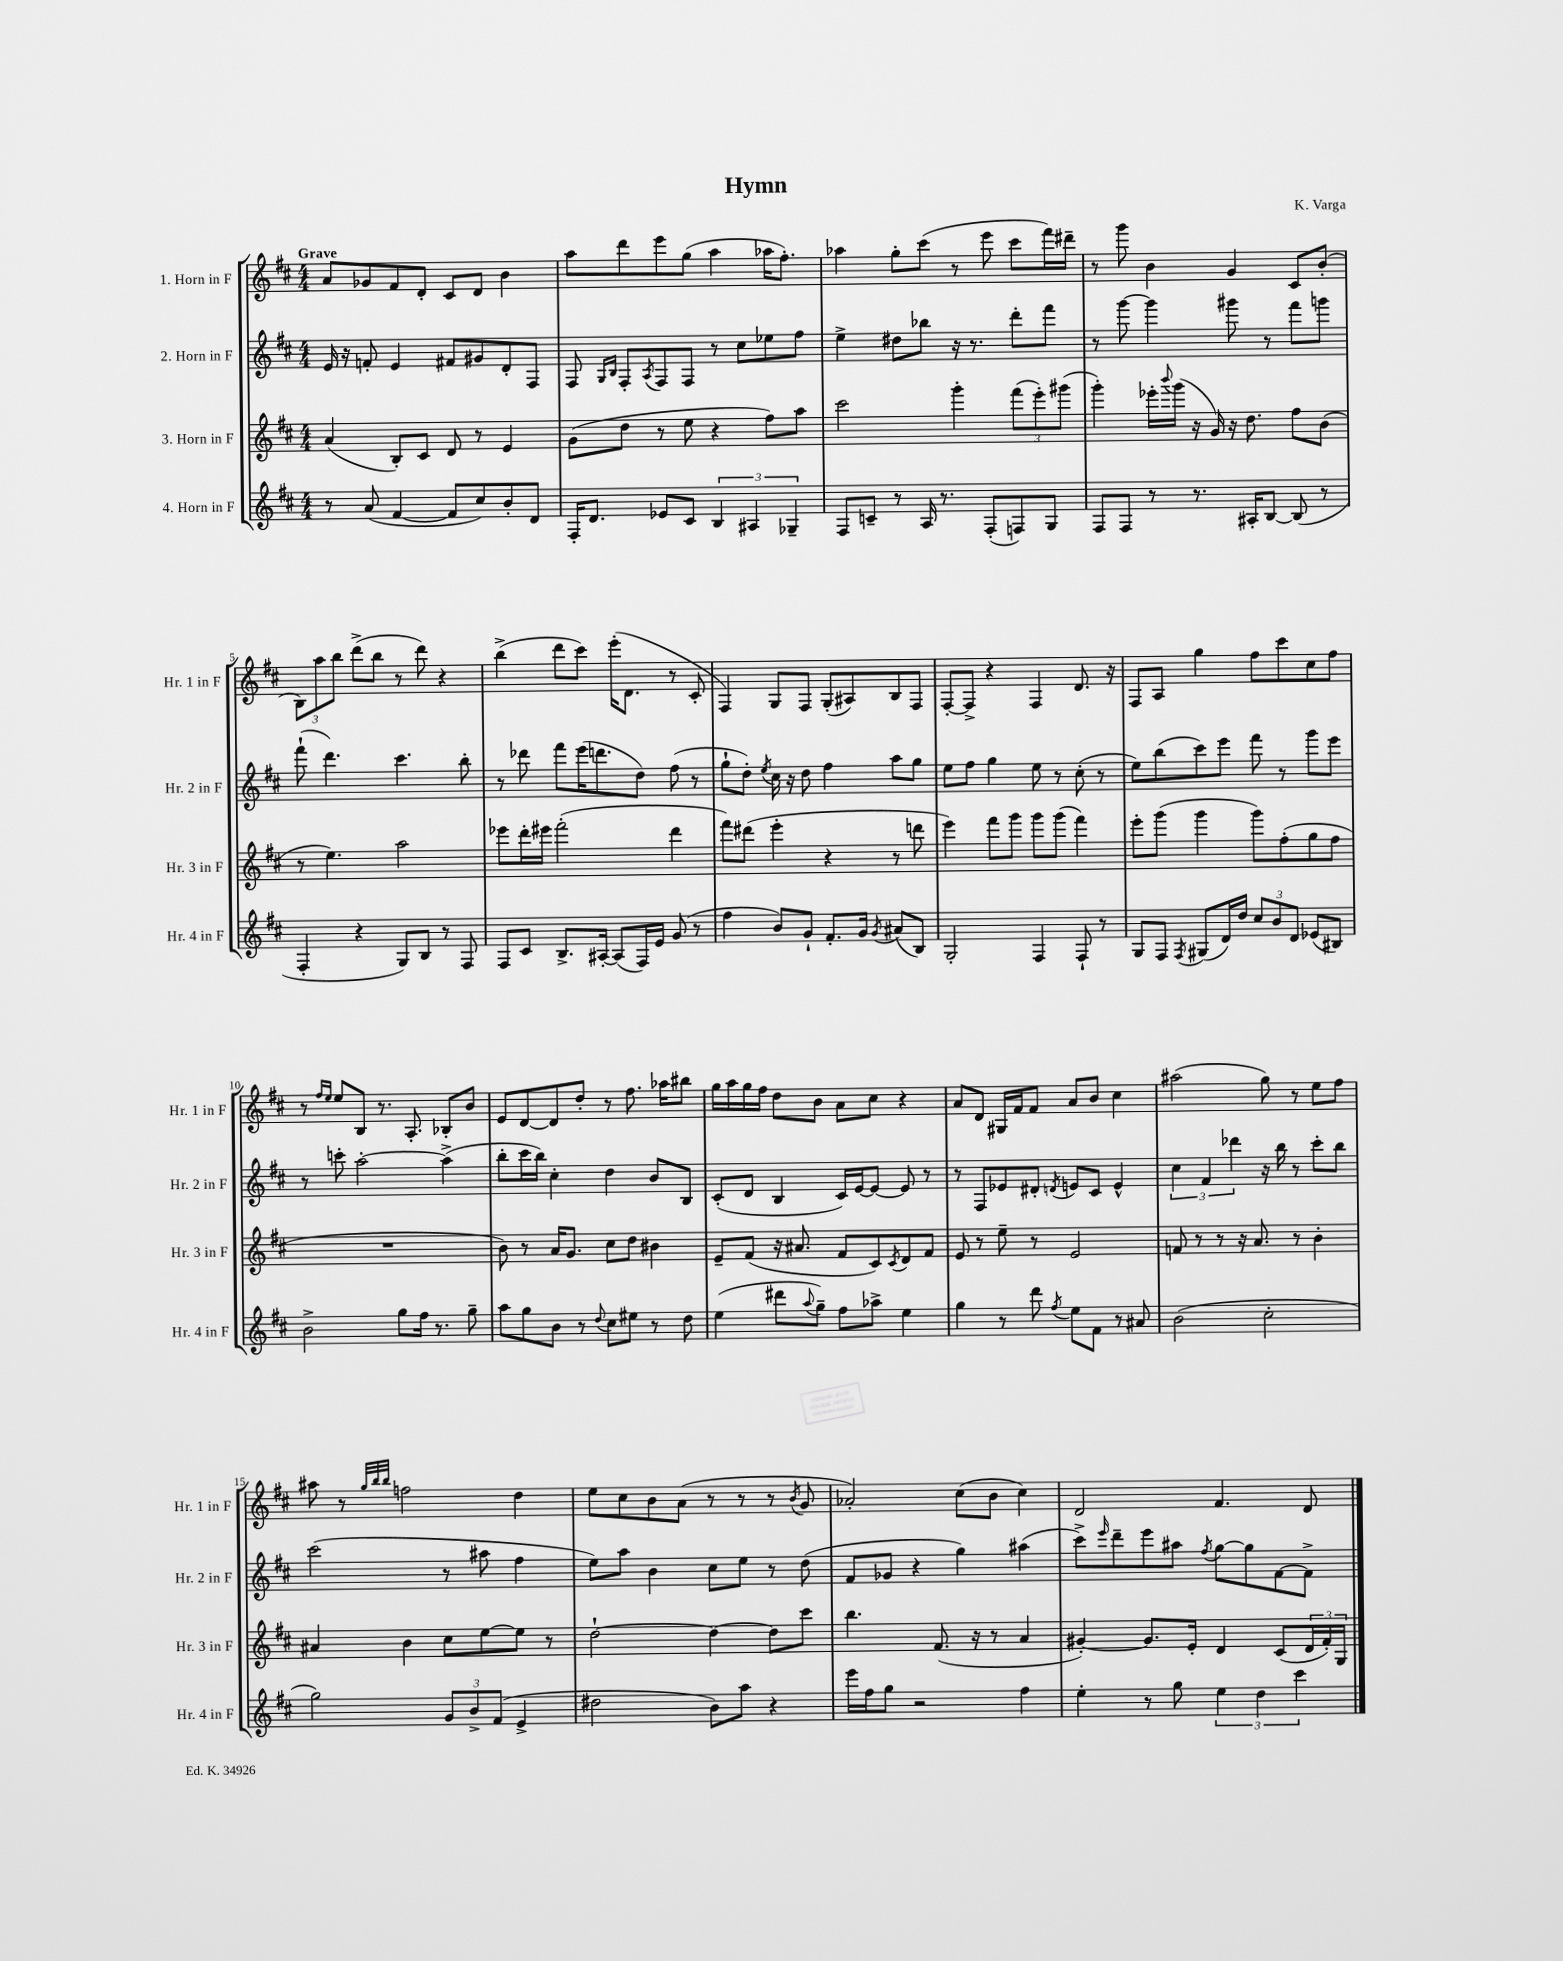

**kern	**kern	**kern	**kern
*part4	*part3	*part2	*part1
*staff4	*staff3	*staff2	*staff1
*I"4. Horn in F	*I"3. Horn in F	*I"2. Horn in F	*I"1. Horn in F
*I'Hr. 4 in F	*I'Hr. 3 in F	*I'Hr. 2 in F	*I'Hr. 1 in F
*clefG2	*clefG2	*clefG2	*clefG2
*k[f#c#]	*k[f#c#]	*k[f#c#]	*k[f#c#]
*M4/4	*M4/4	*M4/4	*M4/4
=1	=1	=1	=1
!	!	!	!LO:TX:a:B:t=Grave
8r	(4a/	16e/	8a/L
.	.	16r	.
(8a/	.	8fn'/	8g-X/
[4f#/	8B'/L)	4e/	8f#/
.	8c#/J	.	8d'/J
8f#/L]	8d/	8f#X/L	8c#/L
8cc#/)	8r	8g#X/	8d/J
8b'/	4e/	8d'/	4b\
8d/J	.	8F#/J	.
=2	=2	=2	=2
16F#'/KL	(8g\L	8F#/	8aa\L
8.d/J	.	.	.
.	.	16qqG/LL	.
.	.	16qqB/JJ	.
.	8dd\J	8F#'/L	8ddd\
.	.	8qA/	.
8e-X/L	8r	8F#/	8eee\
8c#/J	8ee\	8F#/J	(8gg\J
6B/	4r	8r	4aa\
.	.	8cc#\L	.
6A#X/	.	.	.
.	8ff#\L)	8ee-X\	16aa-X\KL
.	.	.	8.ff#'\J)
6G-X~/	.	.	.
.	8aa\J	8ff#\J	.
=3	=3	=3	=3
8F#/L	2ccc#\	4ee^\	4aa-X\
8cn~/J	.	.	.
8r	.	8dd#X\L	8gg'\L
16A/	.	8bb-X\J	(8ccc#\J
8.r	.	.	.
.	4ggg'\	16r	8r
.	.	8.r	.
(8F#'/L	.	.	8eee\
8Fn/)	(12fff#\L	8ddd'\L	8ccc#\L
.	12eee'\)	.	.
8G/J	.	8fff#\J	16fff#\L)
.	(12ggg#X\J	.	.
.	.	.	16ddd#X~\JJ
=4	=4	=4	=4
8F#/L	4ggg'\)	8r	8r
8F#/J	.	[8ggg\	8ggg\
8r	16eee-X'\LL	4ggg\]	4b\
.	8qqbbb/	.	.
.	(16ggg\JJ	.	.
8.r	16r	.	.
.	16g/)	.	.
.	16r	8ggg#X\	4g/
16A#X'/KL	8.dd\	.	.
[8B/J	.	8r	.
(8B/]	8ff#\L	8fff#\L	8c#/L
8r	(8b\J	8gggn\J	(8b'/J
!!LO:LB:g=z
=5	=5	=5	=5
4F#'/	8r	(8fff#`\	12B\L)
.	.	.	12aa\
.	4.ee\)	4.ddd\)	.
.	.	.	12bb\J
4r	.	.	(8ddd^\L
.	.	.	8bb\J
8G/L)	2aa\	4.ccc#\	8r
8B/J	.	.	8ddd\)
8r	.	.	4r
8F#/	.	8bb'\	.
=6	=6	=6	=6
8F#/L	8eee-X\L	8r	(4bb^\
8c#/J	16ddd'\L	8ddd-X\	.
.	16eee#X\JJ	.	.
8.B^/L	(2fff#'\	8fff#\L	8ddd\L
.	.	(16eee\K	8ccc#\J)
[16A#X'/Jk	.	8.dddn\	.
(8A#/L]	.	.	(16eee'\KL
.	.	.	8.d\J
16F#/L)	.	8dd\J)	.
16e/JJ	.	.	.
(8g/	4ddd\	(8ff#\	8r
8r	.	8r	8c#'/
=7	=7	=7	=7
4ff#\	8fff#\L)	8gg`\L	4F#/)
.	(8ddd#X\J	8dd'\J)	.
.	.	8qee/	.
8b/L)	4eee'\	16cc#\	8G/L
.	.	16r	.
8g`/J	.	8dd\	8F#/J
8.f#'/L	4r	4ff#\	(8G'/L
.	.	.	8A#X/)
16g/Jk	.	.	.
8qg/	.	.	.
(8a#X/L	8r	8aa\L	8B/
8B/J)	8dddn\	8gg\J	8F#/J
=8	=8	=8	=8
2G'/	4eee\)	8ee\L	[8F#'/L
.	.	8ff#\J	8F#^/J]
.	8fff#\L	4gg\	4r
.	8ggg\J	.	.
4F#/	8ggg\L	8ee\	4F#/
.	(8ggg\J	8r	.
8F#`/	4fff#\)	(8cc#'\	8.d/
8r	.	8r	.
.	.	.	16r
=9	=9	=9	=9
8G/L	8eee'\L	8ee\L)	8F#/L
8F#/J	(8ggg\J	(8bb\	8A/J
8qF#/	.	.	.
(8G#X/L	4ggg\	8ccc#\)	4gg\
16d/L)	.	8eee\J	.
16dd/JJ	.	.	.
12cc#/L	8ggg\L)	8fff#\	8ff#\L
12b/	.	.	.
.	(8ff#'\	8r	8ccc#\
12d/J	.	.	.
(8e-X/L	8gg\	8ggg\L	8cc#\
8B#X/J)	8ff#\J	8eee\J	8ff#\J
!!LO:LB:g=z
=10	=10	=10	=10
2b^\	1r	8r	8r
.	.	.	16qqff#/LL
.	.	.	16qqee/JJ
.	.	8cccn'\	8ee/L
.	.	[2aa'\	8B/J
.	.	.	8.r
8gg\L	.	.	.
.	.	.	8.A'/
16ff#\Jk	.	.	.
8.r	.	.	.
.	.	(4aa^\]	8B-X'/L
8gg~\	.	.	8b/J
=11	=11	=11	=11
8aa\L	8b\)	8bb'\L	8e/L
8gg\	8r	16ccc#\L	[8d/
.	.	16bb\JJ)	.
8b\J	16a/KL	4cc#'\	8d/]
.	8.g/J	.	.
8r	.	.	8dd'/J
8qqdd/	.	.	.
8cc#\L	8cc#\L	4dd\	8r
8ee#X\J	8dd\J	.	8.ff#\
8r	4b#X\	8b/L	.
.	.	.	16aa-X\KL
8dd\	.	8B/J	8bb#X\J
=12	=12	=12	=12
(4ee\	8e~/L	(8c#'/L	16gg\LL
.	.	.	16aa\
.	(8f#/J	8d/J	16gg\
.	.	.	16ff#\JJ
8ddd#X\L	16r	4B/	8dd\L
.	8.a#X/	.	.
8qqaa/	.	.	.
8gg~\J)	.	.	8b\J
8ff#\L	8f#/L	16c#/LL)	8a\L
.	.	[16e/J	.
8aa-X^\J	8c#/)	8e/J_	8cc#\J
.	8qc#/	.	.
4ee\	8d/	8e/]	4r
.	8f#/J	8r	.
=13	=13	=13	=13
4gg\	8e/	8r	8a/L
.	8r	8F#/L	8d/J
8r	8ee~\	8e-X/	16G#X/LL
.	.	.	16f#/J
8ddd\	8r	8d#X'/J	8f#/J
8qff#/	.	8qdn/	.
8ee\L	2e/	8en/L	8a/L
8f#\J	.	8c#/J	8b/J
8r	.	4e^^/	4cc#\
8a#X/	.	.	.
=14	=14	=14	=14
(2b\	8fn/	6cc#\	(2aa#X\
.	8r	.	.
.	.	6f#/	.
.	8r	.	.
.	.	6ddd-X\	.
.	16r	.	.
.	8.a/	.	.
2cc#'\	.	16r	8gg\)
.	.	16bb\	.
.	8r	8r	8r
.	4b'\	8ccc#'\L	8ee\L
.	.	8bb\J	8ff#\J
!!LO:LB:g=z
=15	=15	=15	=15
2gg\)	4a#X/	(2ccc#\	8aa#X\
.	.	.	8r
.	.	.	32qqgg/LLL
.	.	.	32qqbb/
.	.	.	32qqbb/JJJ
.	4b\	.	2ffn\
12g/L	8cc#\L	8r	.
12b^/	.	.	.
.	[8ee\	8aa#X\	.
(12f#/J	.	.	.
4e^/	8ee\J]	4ff#\	4dd\
.	8r	.	.
=16	=16	=16	=16
2dd#X\	[2dd`\	8ee\L)	8ee\L
.	.	8aa\J	8cc#\
.	.	4b\	8b\
.	.	.	(8a\J
8b\L)	4dd\_	8cc#\L	8r
8aa\J	.	8ee\J	8r
4r	8dd\L]	8r	8r
.	.	.	8qb/
.	8ccc#\J	(8dd\	8g/
=17	=17	=17	=17
16eee\LL	4.bb\	8f#/L	2a-X'/)
16ff#\J	.	.	.
8gg\J	.	8g-X/J	.
2r	.	4r	.
.	(8.f#/	.	.
.	.	4gg\)	(8cc#\L
.	16r	.	.
.	8r	.	8b\J
4ff#\	4a/	(4aa#X\	4cc#\)
=18	=18	=18	=18
4ee'\	[4g#X'/)	8ccc#^\L)	2d/
.	.	16qqeee/	.
.	.	8ddd~\	.
8r	8.g#/L]	8eee\	.
8gg\	.	8aa#X\J	.
.	16e'/Jk	.	.
.	.	8qff#/	.
6ee\	4d/	[8gg\L	4.f#/
.	.	8gg\]	.
6dd\	.	.	.
.	(8c#/L	[8f#\	.
6ccc#\	.	.	.
.	24d/L	8f#^\J]	8d/
.	24f#'/)	.	.
.	24G/JJ	.	.
==	==	==	==
*-	*-	*-	*-
